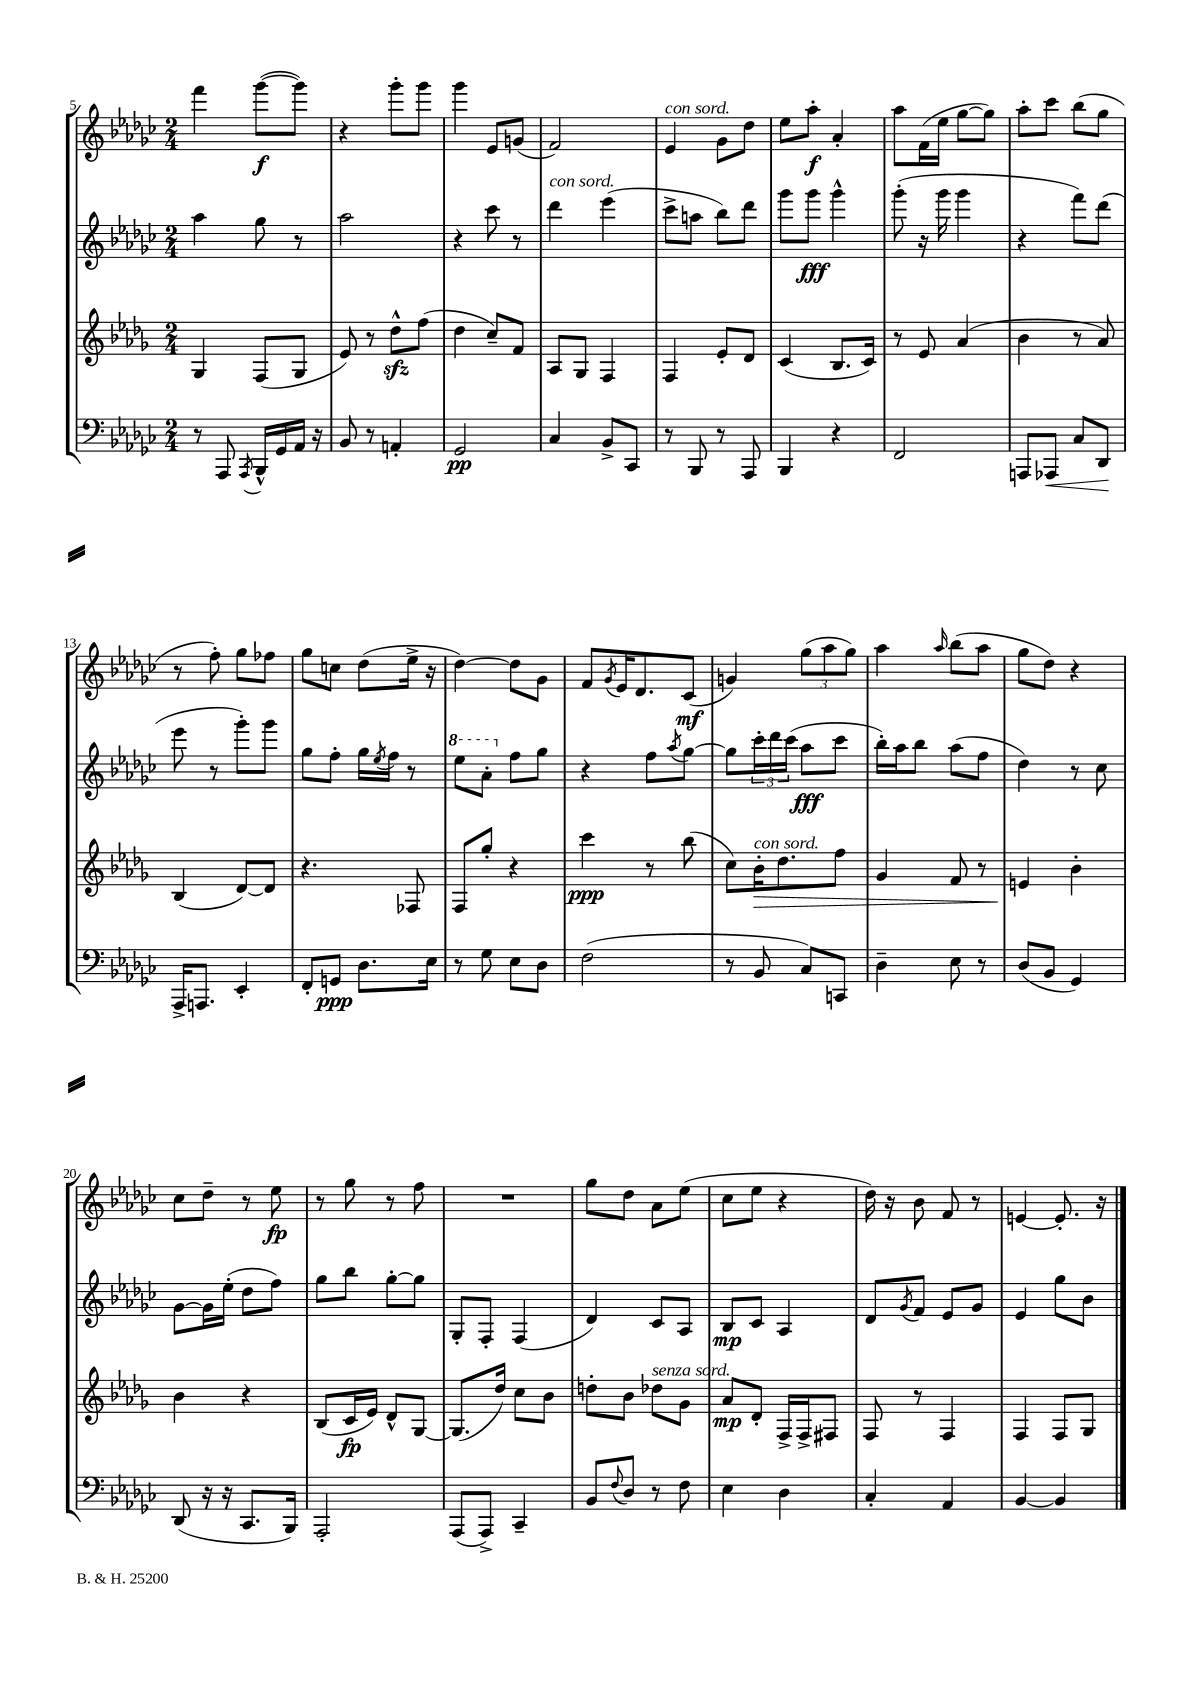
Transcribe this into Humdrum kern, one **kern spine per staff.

**kern	**dynam	**kern	**dynam	**kern	**dynam	**kern	**dynam
*part4	*part4	*part3	*part3	*part2	*part2	*part1	*part1
*staff4	*staff4	*staff3	*staff3	*staff2	*staff2	*staff1	*staff1
*clefF4	*	*clefG2	*	*clefG2	*	*clefG2	*
*k[b-e-a-d-g-c-]	*	*k[b-e-a-d-g-]	*	*k[b-e-a-d-g-c-]	*	*k[b-e-a-d-g-c-]	*
*M2/4	*	*M2/4	*	*M2/4	*	*M2/4	*
=5	=5	=5	=5	=5	=5	=5	=5
8r	.	4G-/	.	4aa-\	.	4fff\	.
8AAA-/	.	.	.	.	.	.	.
8qAAA-/	.	.	.	.	.	.	.
16BBB-^^/LL	.	(8F/L	.	8gg-\	.	([8ggg-\L	f
16GG-/	.	.	.	.	.	.	.
16AA-/JJ	.	8G-/J	.	8r	.	8ggg-\J])	.
16r	.	.	.	.	.	.	.
=6	=6	=6	=6	=6	=6	=6	=6
8BB-/	.	8e-/)	.	2aa-\	.	4r	.
8r	.	8r	.	.	.	.	.
4AAn'/	.	8dd-zz^^\L	.	.	.	8ggg-'\L	.
.	.	(8ff\J	.	.	.	8ggg-\J	.
=7	=7	=7	=7	=7	=7	=7	=7
2GG-/	pp	4dd-\	.	4r	.	4ggg-\	.
.	.	8cc~/L)	.	8ccc-\	.	8e-/L	.
.	.	8f/J	.	8r	.	(8gn/J	.
=8	=8	=8	=8	=8	=8	=8	=8
!	!	!	!	!LO:TX:a:i:t=con sord.	!	!	!
4C-/	.	8A-/L	.	4ddd-\	.	2f/)	.
.	.	8G-/J	.	.	.	.	.
8BB-^/L	.	4F/	.	(4eee-\	.	.	.
8CC-/J	.	.	.	.	.	.	.
=9	=9	=9	=9	=9	=9	=9	=9
!	!	!	!	!	!	!LO:TX:a:i:t=con sord.	!
8r	.	4F/	.	8ccc-^\L	.	4e-/	.
8BBB-/	.	.	.	8aan\J	.	.	.
8r	.	8e-'/L	.	8bb-\L)	.	8g-\L	.
8AAA-/	.	8d-/J	.	8ddd-\J	.	8dd-\J	.
=10	=10	=10	=10	=10	=10	=10	=10
4BBB-/	.	(4c/	.	8ggg-\L	.	8ee-\L	.
.	.	.	.	8ggg-\J	fff	8aa-'\J	f
4r	.	8.B-/L	.	4ggg-^^\	.	4a-'/	.
.	.	16c/Jk)	.	.	.	.	.
=11	=11	=11	=11	=11	=11	=11	=11
2FF/	.	8r	.	(8ggg-'\	.	8aa-\L	.
.	.	8e-/	.	16r	.	(16f\L	.
.	.	.	.	16ggg-\	.	16ee-\JJ	.
.	.	(4a-/	.	4ggg-\	.	[8gg-\L	.
.	.	.	.	.	.	8gg-\J])	.
=12	=12	=12	=12	=12	=12	=12	=12
8AAAn/L	.	4b-\	.	4r	.	8aa-'\L	.
!	!LO:HP:b	!	!	!	!	!	!
8AAA-X/J	<	.	.	.	.	8ccc-\J	.
8C-/L	.	8r	.	8fff\L)	.	(8bb-\L	.
8DD-/J	.	8a-/)	.	(8ddd-\J	.	8gg-\J	.
.	[	.	.	.	.	.	.
!!LO:LB:g=z
=13	=13	=13	=13	=13	=13	=13	=13
16AAA-^/KL	.	(4B-/	.	8eee-\	.	8r	.
8.AAAn/J	.	.	.	.	.	.	.
.	.	.	.	8r	.	8ff'\)	.
4EE-'/	.	[8d-/L)	.	8ggg-'\L)	.	8gg-\L	.
.	.	8d-/J]	.	8ggg-\J	.	8ff-X\J	.
=14	=14	=14	=14	=14	=14	=14	=14
8FF'/L	.	4.r	.	8gg-\L	.	8gg-\L	.
8GGn/J	ppp	.	.	8ff'\J	.	8ccn\J	.
8.D-\L	.	.	.	16gg-\LL	.	(8dd-\L	.
.	.	.	.	8qee-/	.	.	.
.	.	.	.	16ff\JJ	.	.	.
.	.	8F-X/	.	8r	.	16ee-^\Jk	.
16E-\Jk	.	.	.	.	.	16r	.
=15	=15	=15	=15	=15	=15	=15	=15
*	*	*	*	*8va	*	*	*
8r	.	8F/L	.	8eee-\L	.	[4dd-\)	.
8G-\	.	8gg-'/J	.	8aa-'\J	.	.	.
*	*	*	*	*X8va	*	*	*
8E-\L	.	4r	.	8ff\L	.	8dd-\L]	.
8D-\J	.	.	.	8gg-\J	.	8g-\J	.
=16	=16	=16	=16	=16	=16	=16	=16
(2F\	.	4ccc\	ppp	4r	.	8f/L	.
.	.	.	.	.	.	8qg-/	.
.	.	.	.	.	.	16e-/K	.
.	.	.	.	.	.	8.d-/	.
.	.	8r	.	8ff\L	.	.	.
.	.	.	.	8qaa-/	.	.	.
.	.	(8bb-\	.	[8gg-\J	.	(8c-/J	mf
=17	=17	=17	=17	=17	=17	=17	=17
8r	.	8cc\L)	.	8gg-\L]	.	4gn/)	.
!	!	!LO:TX:a:i:t=con sord.	!	!	!	!	!
!	!	!	!LO:HP:b	!	!	!	!
8BB-/	.	16b-'\K	>	24ccc-'\L	.	.	.
.	.	.	.	24ddd-\	.	.	.
.	.	8.dd-\	.	.	.	.	.
.	.	.	.	(24ccc-\JJ	.	.	.
8C-/L)	.	.	.	8aa-\L	fff	(12gg-\L	.
.	.	.	.	.	.	12aa-\	.
8CCn/J	.	8ff\J	.	8ccc-\J	.	.	.
.	.	.	.	.	.	12gg-\J)	.
=18	=18	=18	=18	=18	=18	=18	=18
4D-~\	.	4g-/	.	16bb-'\LL)	.	4aa-\	.
.	.	.	.	16aa-\J	.	.	.
.	.	.	.	8bb-\J	.	.	.
.	.	.	.	.	.	16qqaa-/	.
8E-\	.	8f/	.	(8aa-\L	.	(8bb-\L	.
8r	.	8r	.	8ff\J	.	8aa-\J	.
=19	=19	=19	=19	=19	=19	=19	=19
(8D-/L	.	4en/	.	4dd-\)	.	8gg-\L	.
8BB-/J	.	.	.	.	.	8dd-\J)	.
4GG-/)	.	4b-'\	]	8r	.	4r	.
.	.	.	.	8cc-\	.	.	.
!!LO:LB:g=z
=20	=20	=20	=20	=20	=20	=20	=20
(8DD-/	.	4b-\	.	[8g-\L	.	8cc-\L	.
16r	.	.	.	16g-\L]	.	8dd-~\J	.
16r	.	.	.	(16ee-'\JJ	.	.	.
8.CC-/L	.	4r	.	8dd-\L	.	8r	.
.	.	.	.	8ff\J)	.	8ee-\	fp
16BBB-/Jk)	.	.	.	.	.	.	.
=21	=21	=21	=21	=21	=21	=21	=21
2AAA-'/	.	(8B-/L	.	8gg-\L	.	8r	.
.	.	16c/L	fp	8bb-\J	.	8gg-\	.
.	.	16e-/JJ)	.	.	.	.	.
.	.	8d-^^/L	.	[8gg-'\L	.	8r	.
.	.	[8G-/J	.	8gg-\J]	.	8ff\	.
=22	=22	=22	=22	=22	=22	=22	=22
(8AAA-/L	.	(8.G-/L]	.	8G-'/L	.	2r	.
8AAA-^/J)	.	.	.	8F'/J	.	.	.
.	.	16dd-/Jk)	.	.	.	.	.
4CC-~/	.	8cc\L	.	(4F/	.	.	.
.	.	8b-\J	.	.	.	.	.
=23	=23	=23	=23	=23	=23	=23	=23
8BB-/L	.	8ddn'\L	.	4d-/)	.	8gg-\L	.
8qqF/	.	.	.	.	.	.	.
8D-/J	.	8b-\J	.	.	.	8dd-\J	.
!	!	!LO:TX:a:i:t=senza sord.	!	!	!	!	!
8r	.	8dd-X\L	.	8c-/L	.	8a-\L	.
8F\	.	8g-\J	.	8A-/J	.	(8ee-\J	.
=24	=24	=24	=24	=24	=24	=24	=24
4E-\	.	8a-/L	mp	8B-/L	mp	8cc-\L	.
.	.	8d-'/J	.	8c-/J	.	8ee-\J	.
4D-\	.	16F^/LL	.	4A-/	.	4r	.
.	.	16F^/J	.	.	.	.	.
.	.	8F#X/J	.	.	.	.	.
=25	=25	=25	=25	=25	=25	=25	=25
4C-'/	.	8F/	.	8d-/L	.	16dd-\)	.
.	.	.	.	.	.	16r	.
.	.	.	.	8qg-/	.	.	.
.	.	8r	.	8f/J	.	8b-\	.
4AA-/	.	4F/	.	8e-/L	.	8f/	.
.	.	.	.	8g-/J	.	8r	.
=26	=26	=26	=26	=26	=26	=26	=26
[4BB-/	.	4F/	.	4e-/	.	[4en/	.
4BB-/]	.	8F/L	.	8gg-\L	.	8.e'/]	.
.	.	8G-/J	.	8b-\J	.	.	.
.	.	.	.	.	.	16r	.
==	==	==	==	==	==	==	==
*-	*-	*-	*-	*-	*-	*-	*-
